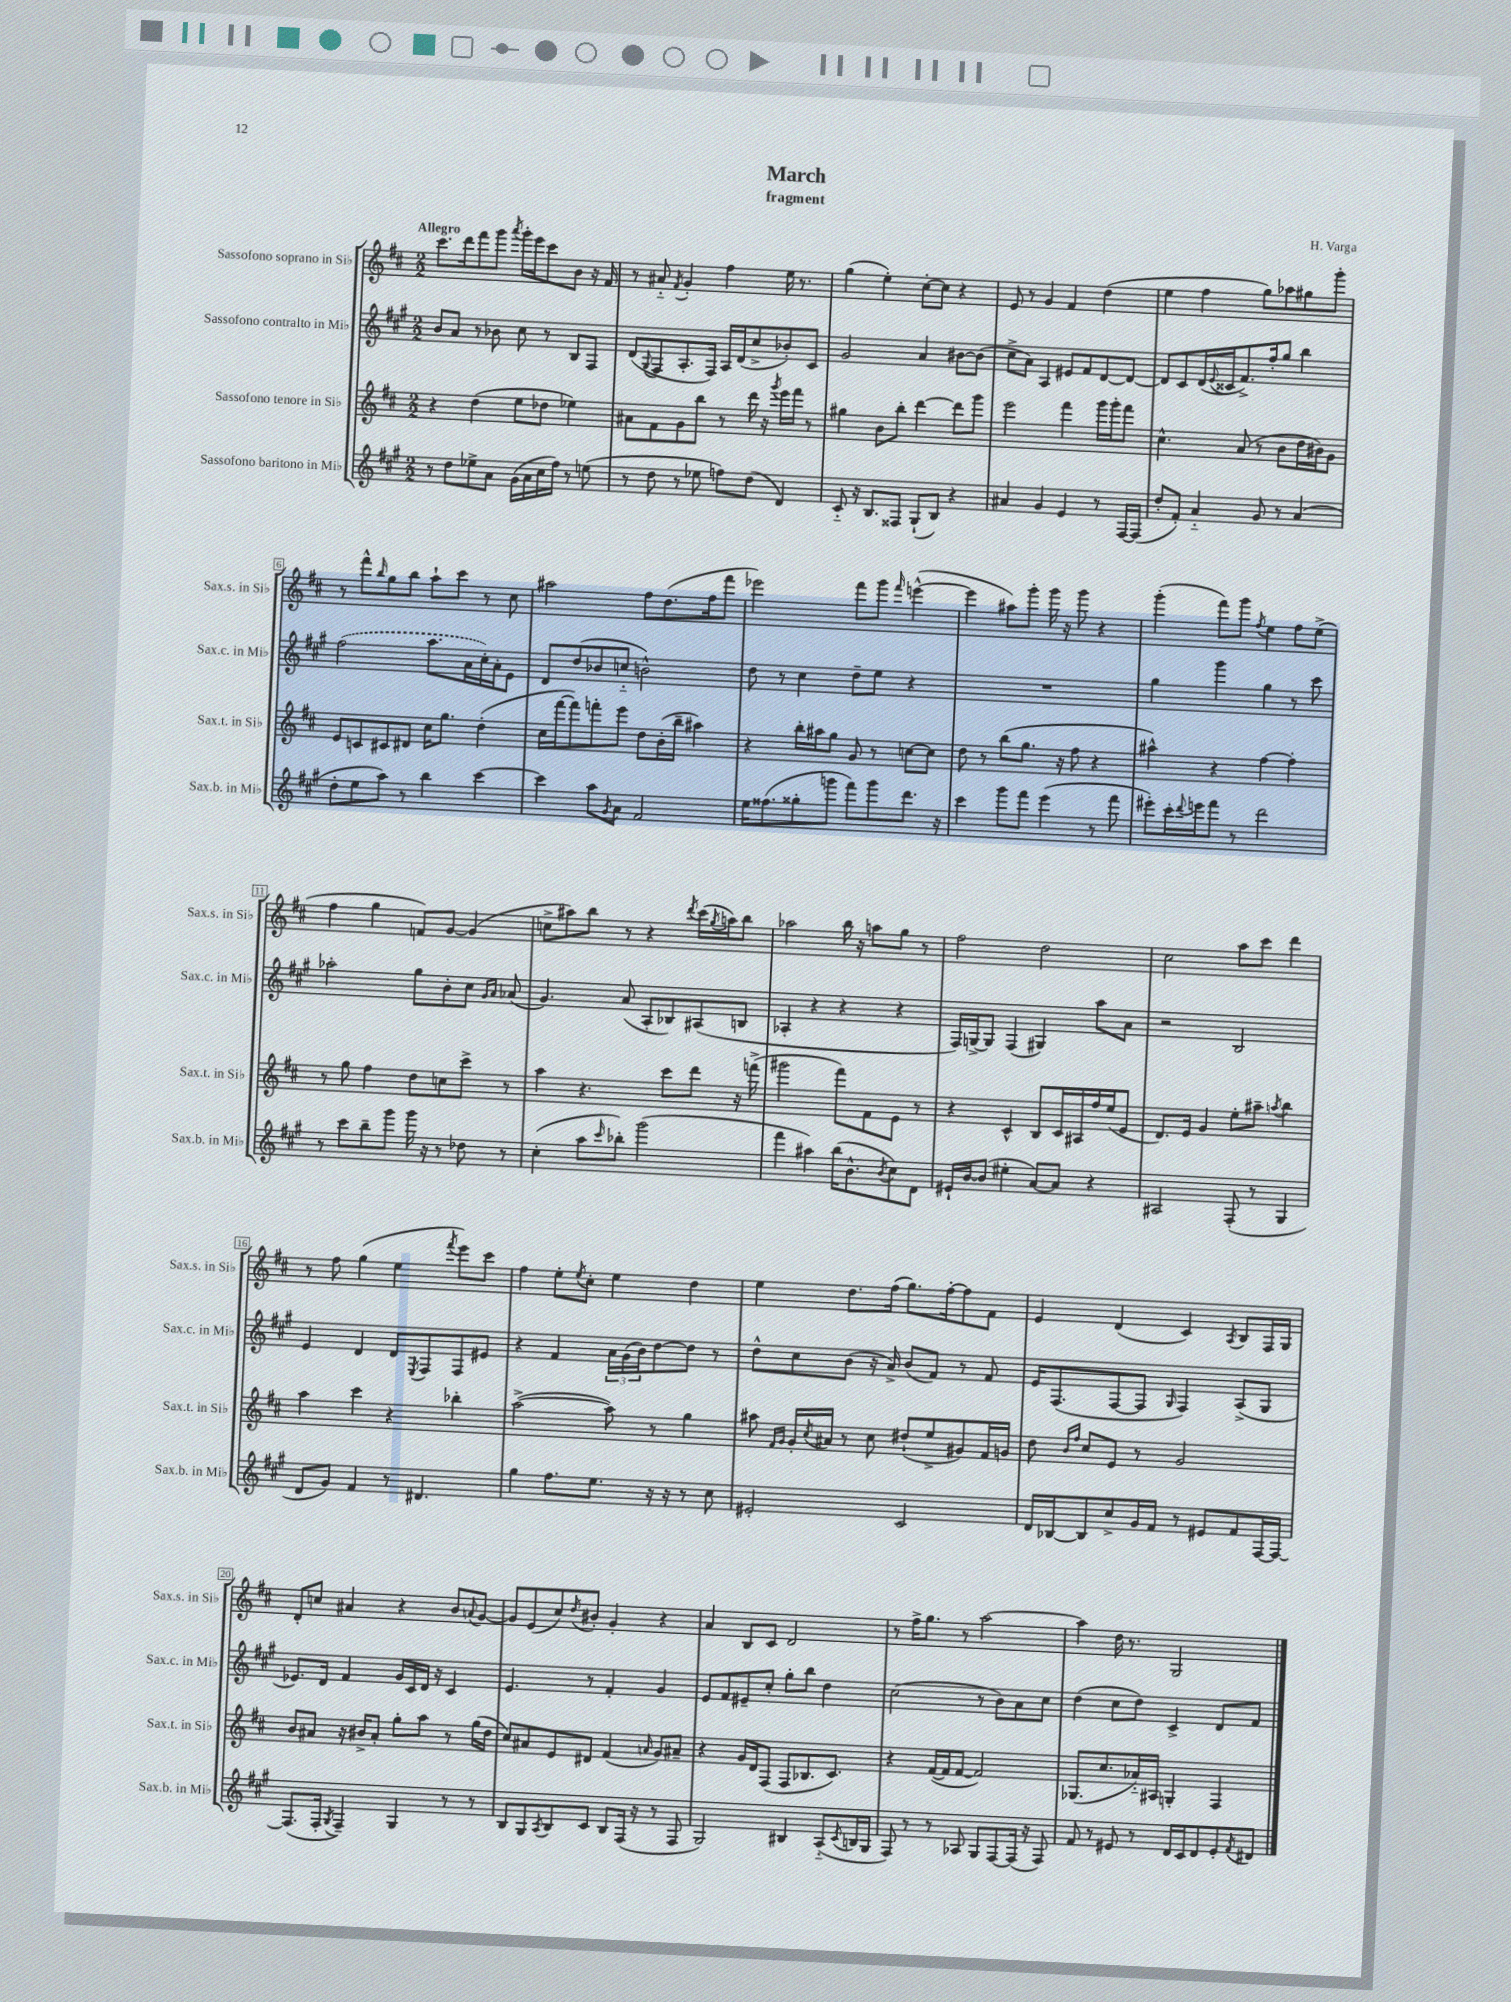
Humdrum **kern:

**kern	**kern	**kern	**kern
*staff4	*staff3	*staff2	*staff1
*clefG2	*clefG2	*clefG2	*clefG2
*k[f#c#g#]	*k[f#c#]	*k[f#c#g#]	*k[f#c#]
*M2/2	*M2/2	*M2/2	*M2/2
8r	4r	8b/L	8.ccc#\L
8dd\L	.	8a/J	.
.	.	.	16ddd\k
8ee-^\	(4dd\	8r	8fff#\
8a\J	.	8b-\	8ggg\J
.	.	.	8qaaa/
(16g#\LL	8ee\L	8cc#\	16ggg'\LL
16a\	.	.	16eee\J
16cc#\	8dd-\J	8r	8ccc#\
16ff#\JJ)	.	.	.
8r	4ee-\)	8B/L	8b\J
(8ee\	.	8F#/J	16r
.	.	.	16f#/
=	=	=	=
8r	8a#\L	(8d/L	8r
.	.	8qqG#/	.
8dd\	8f#\	8F#/	8a#'~/
.	.	.	8qf#/
8r	8g\	8.A'/	4g'/
8ee-\	8bb\J	.	.
.	.	16F#/Jk)	.
8ff\L)	8r	16A/LL	4ff#\
.	.	(16d/J	.
(8dd\J	16ddd\	8cc#^/	.
.	16r	.	.
.	8qggg/	.	.
4d/)	16eee\LL	8b-'/)	16ee\
.	16fff#\JJ	.	8.r
.	8r	8c#/J	.
=	=	=	=
8c#'~/	4gg#\	2g#/	(4gg\
16r	.	.	.
8.B/L	.	.	.
.	8b\L	.	4ee'\)
8F##/J	8bb'\J	.	.
(8G#`/L	[4ddd\	4a/	[8cc#'\L
8B/J)	.	.	8cc#\]J
4r	8ddd\]L	[8b#\L	4r
.	8ggg\J	(8b#\]J	.
=	=	=	=
4a#/	2eee\	8cc#^\L	8e/
.	.	8a\J)	8r
4g#/	.	4A/	4g/
4e/	4fff#\	8e#/L	4f#/
.	.	8f#/	.
8r	16ggg\LL	[8d/	(4dd\
.	16ggg'\J	.	.
[16F#/LL	8fff#\J	8d/_J	.
(16F#/]JJ	.	.	.
=	=	=	=
8dd'/L	4.cc#^^\	8d/]L	4ee\
8f#'/J)	.	8c#/	.
4a'~/	.	(16d/L	4ff#\
.	.	8qqe/	.
.	.	16c##/J	.
.	(8a/	8.f#^/)	.
8g#/	8r	.	8gg\L)
.	.	16ff#'/k	.
8r	8b\L	8gg#/J	8aa-\
(4a/	16dd\L	4bb\	8gg#\
.	16b#\J)	.	.
.	8g\J	.	8ggg'\J
=	=	=	=
8dd'\L	8e/L	(2ff#\	8r
8ee\	8c/	.	8fff#^^\L
.	.	.	16qqbb/
8aa\J)	8c#/	.	8gg\
8r	8d#/J	.	8bb\J
4bb\	16cc#\LK	8.aa\L	8aa`\L
.	8.gg\J	.	.
.	.	.	8ccc#\J
.	.	16a\L	.
[4ccc#\	(4dd'\	16cc#'\)	8r
.	.	16a'\J	.
.	.	8e\J	8cc#\
=	=	=	=
4ccc#\]	16cc#\LL	8d/L	2aa#\
.	[16fff#\J	.	.
.	8fff#\])	(8dd/	.
8aa\L	8fff'\	8b-/	.
8qg#/	.	.	.
8a\J	8eee\J	8cc'~/J	.
2f#/	8dd\L	2b^^\)	8ff#\L
.	(16b'\L	.	(8.dd\
.	16bb~\JJ	.	.
.	4aa#\)	.	.
.	.	.	16ff#\k
.	.	.	8fff#\J
=	=	=	=
16ee\LK	4r	8dd\	2eee-\)
(8.ff##\	.	.	.
.	.	8r	.
8gg##'\	16bb'\LL	4cc#\	.
.	16aa#\J	.	.
8ggg\J	8gg\J	.	.
8fff#\L)	8g/	8dd~\L	8fff#\L
8ggg\	8r	8ee\J	8ggg\J
.	.	.	16qqfff#/
8.ddd\J	[8cc\L	4r	([4eee^^\
.	8cc\]J	.	.
16r	.	.	.
=	=	=	=
4ccc#\	8dd\	1r	4eee\]
.	8r	.	.
8ggg#\L	(8bb\L	.	8aa#\L)
8fff#\J	8.gg\J	.	8ggg'\J
(4eee\	.	.	16ggg\
.	16r	.	16r
.	8ff#\	.	8ggg\
8r	4r	.	4r
8fff#\	.	.	.
=	=	=	=
8eee#'\L)	4aa#^^\)	4gg#\	(4ggg'\
16ccc#'\L	.	.	.
8qqddd/	.	.	.
16eee\J	.	.	.
8fff#\J	4r	4ggg#\	8fff#\L)
8r	.	.	8ggg\J
.	.	.	8qff#/
2ddd\	[4ff#\	4gg#\	4ee\
.	4ff#'\]	8r	8ff#\L
.	.	8ccc#\	(8ee^\J
=	=	=	=
8r	8r	2aa-'\	4ff#\
8ccc#\L	8gg\	.	.
8bb~\	4ff#\	.	4gg\
8ggg#\J	.	.	.
16ggg#\	8dd\L	8gg#\L	8f/L)
16r	.	.	.
8r	8cc\	8b'\	[8g/J
8dd-\	8ccc#^\J	8cc#\J	(4g/]
.	.	16qqg#/LL	.
.	.	16qqa/JJ	.
8r	8r	(8a-/	.
=	=	=	=
(4cc#'\	4aa\	4.g#/)	8cc^\L
.	.	.	8aa#\)
8aa\L	4.r	.	8bb\J
16qqccc#/	.	.	.
8bb-'\J)	.	(8a/	8r
(2ggg#\	.	8A'/L	4r
.	8ccc#\L	8B-/)	.
.	.	.	8qddd/
.	8ddd\J	(8A#/	(16ccc#\LL
.	.	.	8qgg/
.	.	.	16aa\J)
.	16r	8B/J	8bb\J
.	(16fff^\	.	.
=	=	=	=
4fff#\	2ggg#\	4A-'/	2aa-\
4aa#\)	.	4r	.
(16bb\LK	8fff#\L)	4r	16bb\
8.b^^\	.	.	16r
.	8f#\	.	8aa\L
8qb/	.	.	.
8cc#\)	8e\J	4r	8gg\J
8d\J	8r	.	8r
=	=	=	=
16e#`/LL	4r	16F#/LL)	2ff#\
[16b/J	.	[16G^/J	.
(8b/]J	.	8G/]J	.
4ee#'\	4c#^^/	(4F#/	.
[8a/L)	8B/L	4G#/)	2dd\
8a/]J	16c#/L	.	.
.	16A#/	.	.
4r	16ff#/	8aa\L	.
.	(16ee/J	.	.
.	8e/J	8a\J	.
=	=	=	=
2A#/	8.d/L)	2r	2cc#\
.	16e/Jk	.	.
.	4g/	.	.
(8F#'/	8ee'\L	2B/	8aa\L
8r	8aa#~\J	.	8ccc#\J
.	8qaa/	.	.
4G#/	4bb\	.	4ddd\
=	=	=	=
8d/L	4aa\	4e/	8r
8g#/J)	.	.	8ff#\
4f#/	4ccc#\	4d/	(4gg\
8r	4r	8d/L	4ee\
.	.	8qE/	.
4.d#/	.	8F#/	.
.	.	.	8qfff#/
.	4bb-'\	8F#/	8eee\L)
.	.	8e#/J	8ccc#\J
=	=	=	=
4gg#\	([2aa^\	4r	4ff#\
8.ff#\L	.	4f#/	8ee'\L
.	.	.	8qee/
.	.	.	8cc#'\J
8.ee\J	.	.	.
.	8aa\])	24a\LL	4ee\
.	.	(24g#\	.
.	.	24b\J)	.
16r	8r	[8dd\	.
16r	.	.	.
8r	4gg\	8dd\]J	4dd\
8cc#\	.	8r	.
=	=	=	=
2e#'/	8aa#\	8dd^^\L	4ee\
.	16qqf#/LL	.	.
.	16qqg/JJ	.	.
.	16g'/LL	8cc#\	.
.	8qcc#/	.	.
.	16a#/JJ	.	.
.	8r	(8b\J	8.dd\L
.	8cc#\	16r	.
.	.	16a^/)	(16ff#\Jk
2c#/	(8dd#`/L	(8b/L	8.gg\L)
.	8ee^/	8f#/J)	.
.	.	.	[16ff#'\k
.	8g#/)	8r	8ff#\]
.	16f#/L	8f#/	8f#\J
.	16g/JJ	.	.
=	=	=	=
16d/LL	8dd\	16e/LK	4e/
[16B-/J	.	(8.F#/	.
.	16qqb/LL	.	.
.	16qqff#/JJ	.	.
8B-/]	8cc#/L	.	.
8cc#^/	8e/J	[8F#/	(4d/
16g#/L	8r	8F#/]J	.
16f#/JJ	.	.	.
.	.	16qqG#/	.
8r	2g/	4F#/)	4c#/)
8e#/L	.	.	.
.	.	.	8qA/
8f#/	.	(8A^/L	8B/L
[16F#/L	.	8G#/J	16F#/L
16F#/_JJ	.	.	16G/JJ
=	=	=	=
(8.F#/]L	8b/L	8.e-/L)	8d'/L
.	8a#/J	.	8cc/J
16F#'/Jk	.	16d/Jk	.
8qG#/	.	.	.
4F#~/)	16r	4f#/	4a#/
.	16b#^/LK	.	.
.	8a#'/J	.	.
4G#/	8gg'\L	16g#/LL	4r
.	.	16c#/	.
.	8aa\J	16d/JJ	.
.	.	16r	.
8r	8r	4c#/	8b/L
.	.	.	8qqa/
8r	(16gg\LL	.	[8g/J
.	16dd\JJ	.	.
=	=	=	=
8B/L	8cc#/L)	4.e/	8g/]L
8G#/	8a#/	.	(8e/
8qA/	.	.	.
8B/	8e/	.	8cc#/)
.	.	.	8qdd/
8c#/J	8d#/J	8r	8b#'/J
8B/L	(4f#/	4f#'/	4g'/
(16F#/Jk	.	.	.
16r	.	.	.
.	16qqa/	.	.
8r	8g/L)	4g#/	4r
8F#/	8a#~/J	.	.
=	=	=	=
2G#/)	4r	8e/L	4a/
.	.	8f#/	.
.	16g/LL	8e#~/	8B/L
.	16d/J	.	.
.	(8F#/J	8cc#'/J	8c#/J
4B#/	8F#/L	8gg#'\L	2d/
.	8.B-/	8bb\J	.
(8A'~/L	.	4dd\	.
.	8.c#/J)	.	.
8qc#/	.	.	.
16B/L	.	.	.
16G#/JJ	.	.	.
=	=	=	=
8F#/)	4r	(2cc#\	8r
8r	.	.	16ff#^\LK
.	.	.	8.gg\J
8r	([16f#/LL	.	.
.	16f#/]J	.	.
8A-/	[8f#/J	.	8r
8G#/L	2f#/])	8r	[2aa\
[8F#/	.	8b\L)	.
(16F#/]Jk	.	8a\	.
16r	.	.	.
8F#/)	.	8cc#\J	.
=	=	=	=
8f#/	(8.G-/L	(4dd\	4aa\]
8r	.	.	.
.	8.cc#/	.	.
8e#/	.	8cc#\L	16dd\
.	.	.	8.r
8r	16a-'~/L)	8dd\J)	.
.	16A#/JJ	.	.
16d/LL	4G'/	4c#^/	2G/
16c#/J	.	.	.
8d/	.	.	.
8e#'/	4F#/	8d/L	.
8qf#/	.	.	.
8d#/J	.	8f#/J	.
==	==	==	==
*-	*-	*-	*-
